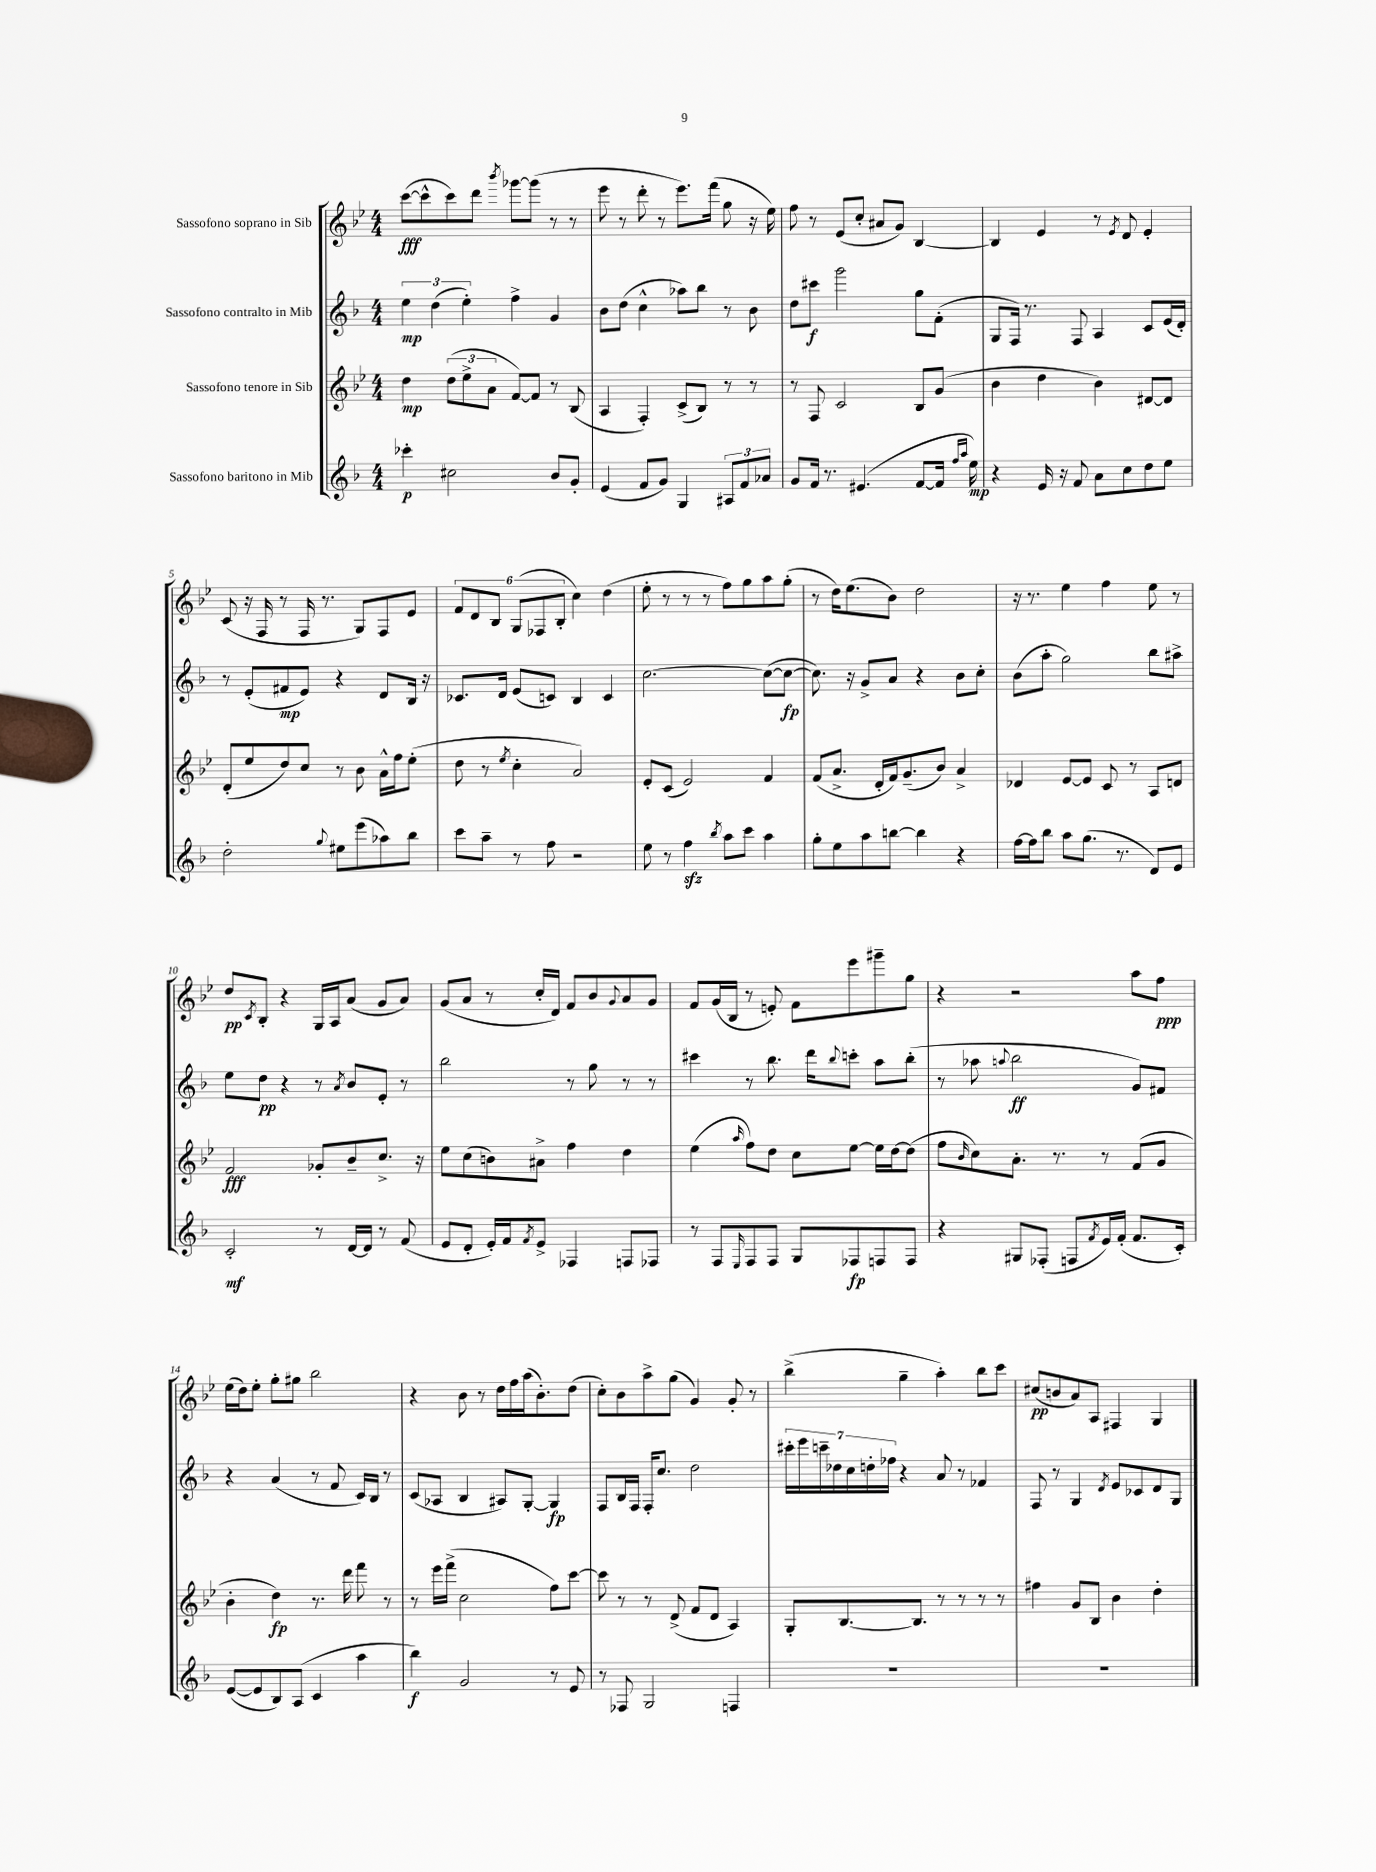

**kern	**kern	**kern	**kern
*staff4	*staff3	*staff2	*staff1
*clefG2	*clefG2	*clefG2	*clefG2
*k[b-]	*k[b-e-]	*k[b-]	*k[b-e-]
*M4/4	*M4/4	*M4/4	*M4/4
4ccc-'\	4dd\	6ee\	([8ccc\L
.	.	.	8ccc^^\]
.	.	(6dd\	.
2cc#\	(12dd\L	.	8ccc\)
.	12ee-^\	6ee'\)	.
.	.	.	8ddd\J
.	12a\J	.	.
.	.	.	8qbbb-/
.	[8f/L)	4ff^\	[8ggg-\L
.	8f/]J	.	(8ggg-\]J
8b-/L	8r	4g/	8r
8g'/J	(8B-/	.	8r
=	=	=	=
(4e/	4A/	8b-\L	8eee-\
.	.	(8dd\J	8r
8f/L	4F'/)	4cc^^\	8ddd'\
8g/J)	.	.	8r
4G/	(8c^/L	8aa-\L)	8.eee-\L)
.	8B-/J)	8bb-\J	.
.	.	.	(16fff\Jk
12A#/L	8r	8r	8gg\
12f/	.	.	.
.	8r	8b-\	16r
12a-/J	.	.	.
.	.	.	16ee-\)
=	=	=	=
8g/L	8r	8dd\L	8ff\
16f/Jk	8F/	8ccc#\J	8r
8.r	.	.	.
.	2c/	2ggg\	(8e-/L
(4.e#/	.	.	8cc'/J
.	.	.	8a#/L
.	.	.	8g/J)
[8f/L	8B-/L	8gg\L	[4B-/
16f/]Jk	(8g/J	(8f'\J	.
16qqff/LL	.	.	.
16qqaa/JJ	.	.	.
16ee\)	.	.	.
=	=	=	=
4r	4b-\	8G/L	4B-/]
.	.	16F/Jk)	.
.	.	8.r	.
16e/	4dd\	.	4e-/
16r	.	.	.
8f/	.	8F/	.
8a\L	4b-\)	4A/	8r
.	.	.	8qe-/
8cc\	.	.	8d/
8dd\	[8d#/L	8c/L	4e-'/
8ee\J	8d#/]J	(16e/L	.
.	.	16d'/JJ)	.
=	=	=	=
2dd'\	(8d'/L	8r	(8c/
.	8ee-/	(8e'/L	16r
.	.	.	16F/
.	8dd/)	8f#/	8r
.	8cc/J	8e/J)	16F/
.	.	.	8.r
8qqgg/	.	.	.
8ee#\L	8r	4r	.
(8eee\	8b-\	.	8G/L)
8aa-\)	16a^^\LL	8d/L	8F/
.	16ff\J	.	.
8bb-\J	(8ee-'\J	16B-/Jk	8e-/J
.	.	16r	.
=	=	=	=
8ccc\L	8dd\	8.c-/L	12f/L
.	.	.	12d/
8aa~\J	8r	.	.
.	.	.	12B-/J
.	.	16d/Jk	.
.	8qee-/	.	.
8r	4cc'\	(8e/L	(12G/L
.	.	.	12F-/
8ff\	.	8c/J)	.
.	.	.	12B-'/J
2r	2a/)	4B-/	4cc\)
.	.	4c/	(4dd\
=	=	=	=
8ee\	8e-'/L	[2.cc\	8ee-'\
8r	(8c/J	.	8r
4ff\	2e-/)	.	8r
.	.	.	8r
8qbb-/	.	.	.
8aa\L	.	.	8ff\L)
8ccc\J	.	.	8gg\
4aa\	4f/	(8cc\_L	8aa\
.	.	8cc\_J	(8gg'\J
=	=	=	=
8gg'\L	(8f/L	8.cc\])	8r
8ee\	8.a^/J	.	16dd\LK)
.	.	16r	(8.ee-\
8aa\	.	8g^/L	.
.	16d'/LL	.	.
[8bb\J	16f/J)	8a/J	8b-\J)
.	(8.g~/	.	.
4bb\]	.	4r	2dd\
.	8b-/J)	.	.
4r	4a^/	8b-\L	.
.	.	8cc'\J	.
=	=	=	=
[16ff\LL	4d-/	(8b-\L	16r
16ff\]J	.	.	8.r
8bb-\J	.	8aa'\J	.
8aa\L	[8e-/L	2gg\)	4ee-\
(8.gg\J	8e-/]J	.	.
.	8c/	.	4ff\
8.r	.	.	.
.	8r	.	.
8d/L)	8A/L	8bb-\L	8ee-\
8e/J	8d/J	8aa#^\J	8r
=	=	=	=
2c'/	2f/	8ee\L	8dd/L
.	.	.	8qc/
.	.	8dd\J	8B-'/J
.	.	4r	4r
8r	8g-'/L	8r	16G/LL
.	.	.	16A/J
.	.	8qa/	.
[16d/LL	8b-~/	8b-/L	(8a/J
16d/]JJ	.	.	.
8r	8.cc^/J	8e'/J	8g/L
(8f/	.	8r	8a/J)
.	16r	.	.
=	=	=	=
8e/L	8ee-\L	2bb-\	(8g/L
8d'/J	(8cc\	.	8a/J
16e'/LL)	8b\)	.	8r
16f/J	.	.	.
8qf/	.	.	.
8e^/J	8a#^\J	.	16cc'/LL
.	.	.	16d/JJ)
4F-/	4ff\	8r	8f/L
.	.	8gg\	8b-/
.	.	.	8qqg/
8F/L	4dd\	8r	8a/
8F-/J	.	8r	8g/J
=	=	=	=
8r	(4ee-\	4ccc#\	8f/L
8F/L	.	.	(16g/L
.	.	.	16B-/JJ
16qqE/	16qqaa/	.	.
8F/	8ff\L)	8r	8r
8F/J	8dd\J	8.bb-\	8e'/)
8G/L	8cc\L	.	8f\L
.	.	16ddd\LK	.
.	.	8qqbb-/	.
8F-/	[8ee-\J	8ccc'\J	8eee-\
8F/	16ee-\]LL	8aa\L	8ggg#~\
.	[16dd\J	.	.
8F/J	(8dd\]J	(8bb-'\J	8gg\J
=	=	=	=
4r	8ff\L	8r	4r
.	16qqb-/	.	.
.	8cc\)	8aa-\	.
.	.	8qqaa/	.
8G#/L	8.a'\J	2bb-\	2r
(8F-'/J	.	.	.
.	8.r	.	.
8F/L	.	.	.
8qf/	.	.	.
16e/L)	8r	.	.
(16f'/JJ	.	.	.
8.f/L	(8f/L	8g/L)	8aa\L
.	8g/J	8f#/J	8ff\J
16c'/Jk)	.	.	.
=	=	=	=
([8e/L	4b-'\	4r	(16ee-\LL
.	.	.	16dd\J)
8e/]	.	.	8ee-'\J
8B-/)	4dd\)	(4a/	8gg'\L
(8A/J	.	.	8gg#\J
4c/	8.r	8r	2bb-\
.	.	8f/	.
.	16ddd\	.	.
4aa\	8fff\	16c/LL)	.
.	.	16B-/JJ	.
.	8r	8r	.
=	=	=	=
4bb-\)	8r	(8c/L	4r
.	16eee-\LL	8A-/J	.
.	(16fff^\JJ	.	.
2g/	2cc\	4B-/	8b-\
.	.	.	8r
.	.	8A#/L)	16dd\LL
.	.	.	16ff\
.	.	[8G'/J	(16aa\J
.	.	.	8.b-'\)
8r	8ff\L)	4G/]	.
8e/	[8ccc\J	.	(8dd\J
=	=	=	=
8r	8ccc\]	8F/L	8cc'\L)
8F-/	8r	16B-/L	8b-\
.	.	16F/JJ	.
2G/	8r	16F'/LK	8aa^\
.	.	8.cc/J	.
.	(8d^/	.	(8gg\J
.	8f/L	2dd\	4g/)
.	8d/J	.	.
4F/	4A/)	.	8g'/
.	.	.	8r
=	=	=	=
1r	8G'/L	28ccc#'\LL	(4bb-^\
.	.	28eee\	.
.	.	28ccc~\	.
.	.	28dd-\	.
.	[8.B-/	.	.
.	.	28cc\	.
.	.	28dd'\	.
.	.	28ff-\JJ	.
.	.	4r	4gg~\
.	8.B-/]J	.	.
.	8r	8a/	4aa'\)
.	8r	8r	.
.	8r	4f-/	8bb-\L
.	8r	.	8ccc\J
=	=	=	=
1r	4ff#\	8F/	(8cc#/L
.	.	8r	8b/
.	8g/L	4G/	8a/)
.	8B-/J	.	8A/J
.	.	8qd/	.
.	4b-\	8e/L	4F#/
.	.	8c-/	.
.	4dd'\	8d/	4G/
.	.	8G/J	.
==	==	==	==
*-	*-	*-	*-
